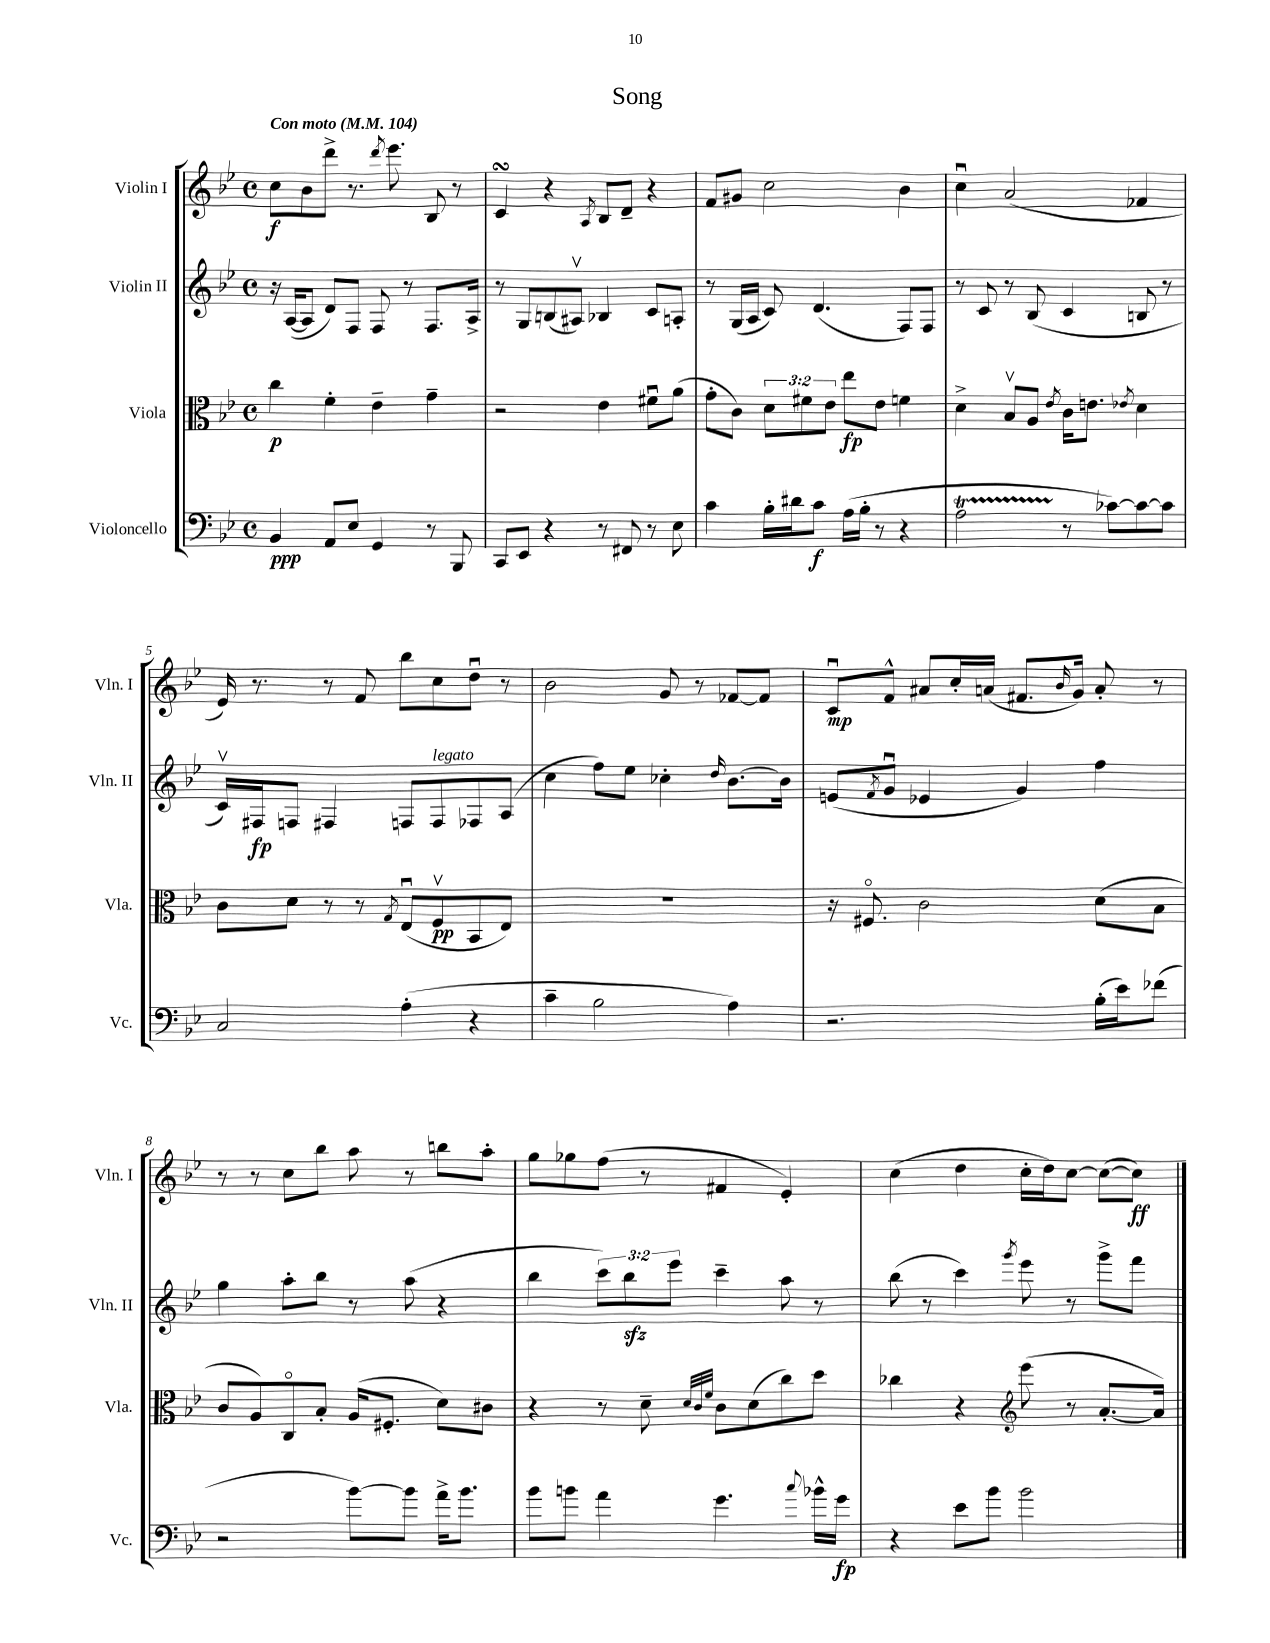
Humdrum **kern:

**kern	**kern	**kern	**kern
*staff4	*staff3	*staff2	*staff1
*clefF4	*clefC3	*clefG2	*clefG2
*k[b-e-]	*k[b-e-]	*k[b-e-]	*k[b-e-]
*M4/4	*M4/4	*M4/4	*M4/4
*met(c)	*met(c)	*met(c)	*met(c)
*MM104	*MM104	*MM104	*MM104
4BB-/	4cc\	16r	8cc\L
.	.	([16A/LK	.
.	.	8A/]J	8b-\
8AA/L	4f'\	8d/L)	8ddd^\J
8E-/J	.	8F/J	8.r
4GG/	4e-~\	8F/	.
.	.	.	8qddd/
.	.	.	8.eee-\
.	.	8r	.
8r	4g~\	8.F/L	8B-/
8BBB-/	.	.	8r
.	.	16A^/Jk	.
=	=	=	=
8CC/L	2r	8r	4c/
8EE-/J	.	8G/L	.
4r	.	(8B/	4r
.	.	8A#v/J)	.
.	.	.	8qA/
8r	4e-\	4B-/	8B-/L
8FF#/	.	.	8d~/J
8r	8f#u\L	8c/L	4r
8E-\	(8a\J	8A'/J	.
=	=	=	=
4c\	8g'\L	8r	8f/L
.	8c\J)	(16G/LL	8g#/J
.	.	16A/JJ	.
16B-'\LL	12d\L	8c/)	2cc\
16d#\J	.	.	.
.	12f#\	.	.
8c\J	.	(4.d/	.
.	12e-\J	.	.
(16A\LL	8ee-\L	.	.
16B-'\JJ	.	.	.
8r	8e-\J	.	.
4r	4f\	8F/L)	4b-\
.	.	8F/J	.
=	=	=	=
2A\	4d^\	8r	4ccu\
.	.	8c/	.
.	8B-v/L	8r	(2a/
.	8A/J	(8B-/	.
.	8qe-/	.	.
8r	16c\LK	4c/	.
.	8.e\J	.	.
[8c-\L)	.	.	.
.	8qe-/	.	.
8c-\_	4d\	8B/	4f-/
8c-\]J	.	8r	.
=	=	=	=
2C/	8c\L	16cv/LL)	16e-/)
.	.	16F#/J	8.r
.	8d\J	8F/J	.
.	8r	4F#/	8r
.	8r	.	8f/
.	8qG/	.	.
(4A'\	(8E-u/L	8F/L	8bb-\L
.	8Fv/	8F/	8cc\
4r	8BB-/	8F-/	8ddu\J
.	8E-/J)	(8A/J	8r
=	=	=	=
4c~\	1r	4cc\	2b-\
2B-\	.	8ff\L)	.
.	.	8ee-\J	.
.	.	4cc-'\	8g/
.	.	.	8r
.	.	16qqdd/	.
4A\)	.	[8.b-\L	[8f-/L
.	.	.	8f-/]J
.	.	16b-\]Jk	.
=	=	=	=
2.r	16r	(8e/L	8cu/L
.	8.F#o/	.	.
.	.	8qf/	.
.	.	8gu/J	8f^^/J
.	2c\	4e-/	8a#/L
.	.	.	16cc'/L
.	.	.	(16a/JJ
.	.	4g/)	8.f#/L
.	.	.	16qqb-/
.	.	.	16g/Jk)
(16B-'\LL	(8d\L	4ff\	8a'/
16e-\J)	.	.	.
(8f-\J	8B-\J	.	8r
=	=	=	=
2r	8c/L	4gg\	8r
.	8A/)	.	8r
.	8Co/	8aa'\L	8cc\L
.	8B-'/J	8bb-\J	8bb-\J
[8b-\L)	(16A/LK	8r	8aa\
.	8.F#'/J	.	.
8b-\]J	.	(8aa\	8r
16a^\LK	8d\L)	4r	8bb\L
8.b-\J	.	.	.
.	8c#\J	.	8aa'\J
=	=	=	=
8b-\L	4r	4bb-\	8gg\L
8b\J	.	.	8gg-\
4a\	8r	12ccc\L)	(8ff\J
.	.	12bb-\	.
.	8d~\	.	8r
.	.	12eee-\J	.
.	32qqd/LLL	.	.
.	32qqc/	.	.
.	32qqf/JJJ	.	.
4.g\	8c\L	4ccc~\	4f#/
.	(8d\	.	.
.	8cc\)	8aa\	4e-'/)
8qqcc/	.	.	.
16b-^^\LL	8dd\J	8r	.
16g\JJ	.	.	.
=	=	=	=
4r	4cc-\	(8bb-\	(4cc\
.	.	8r	.
8e-\L	4r	4ccc\)	4dd\
8b-\J	.	.	.
*	*clefG2	*	*
.	.	8qggg/	.
2b-\	(8eee-\	8eee-\	16cc'\LL
.	.	.	16dd\J)
.	8r	8r	[8cc\J
.	[8.a'/L	8ggg^\L	(8cc\_L
.	.	8fff\J	8cc\]J)
.	16a/]Jk)	.	.
==	==	==	==
*-	*-	*-	*-
